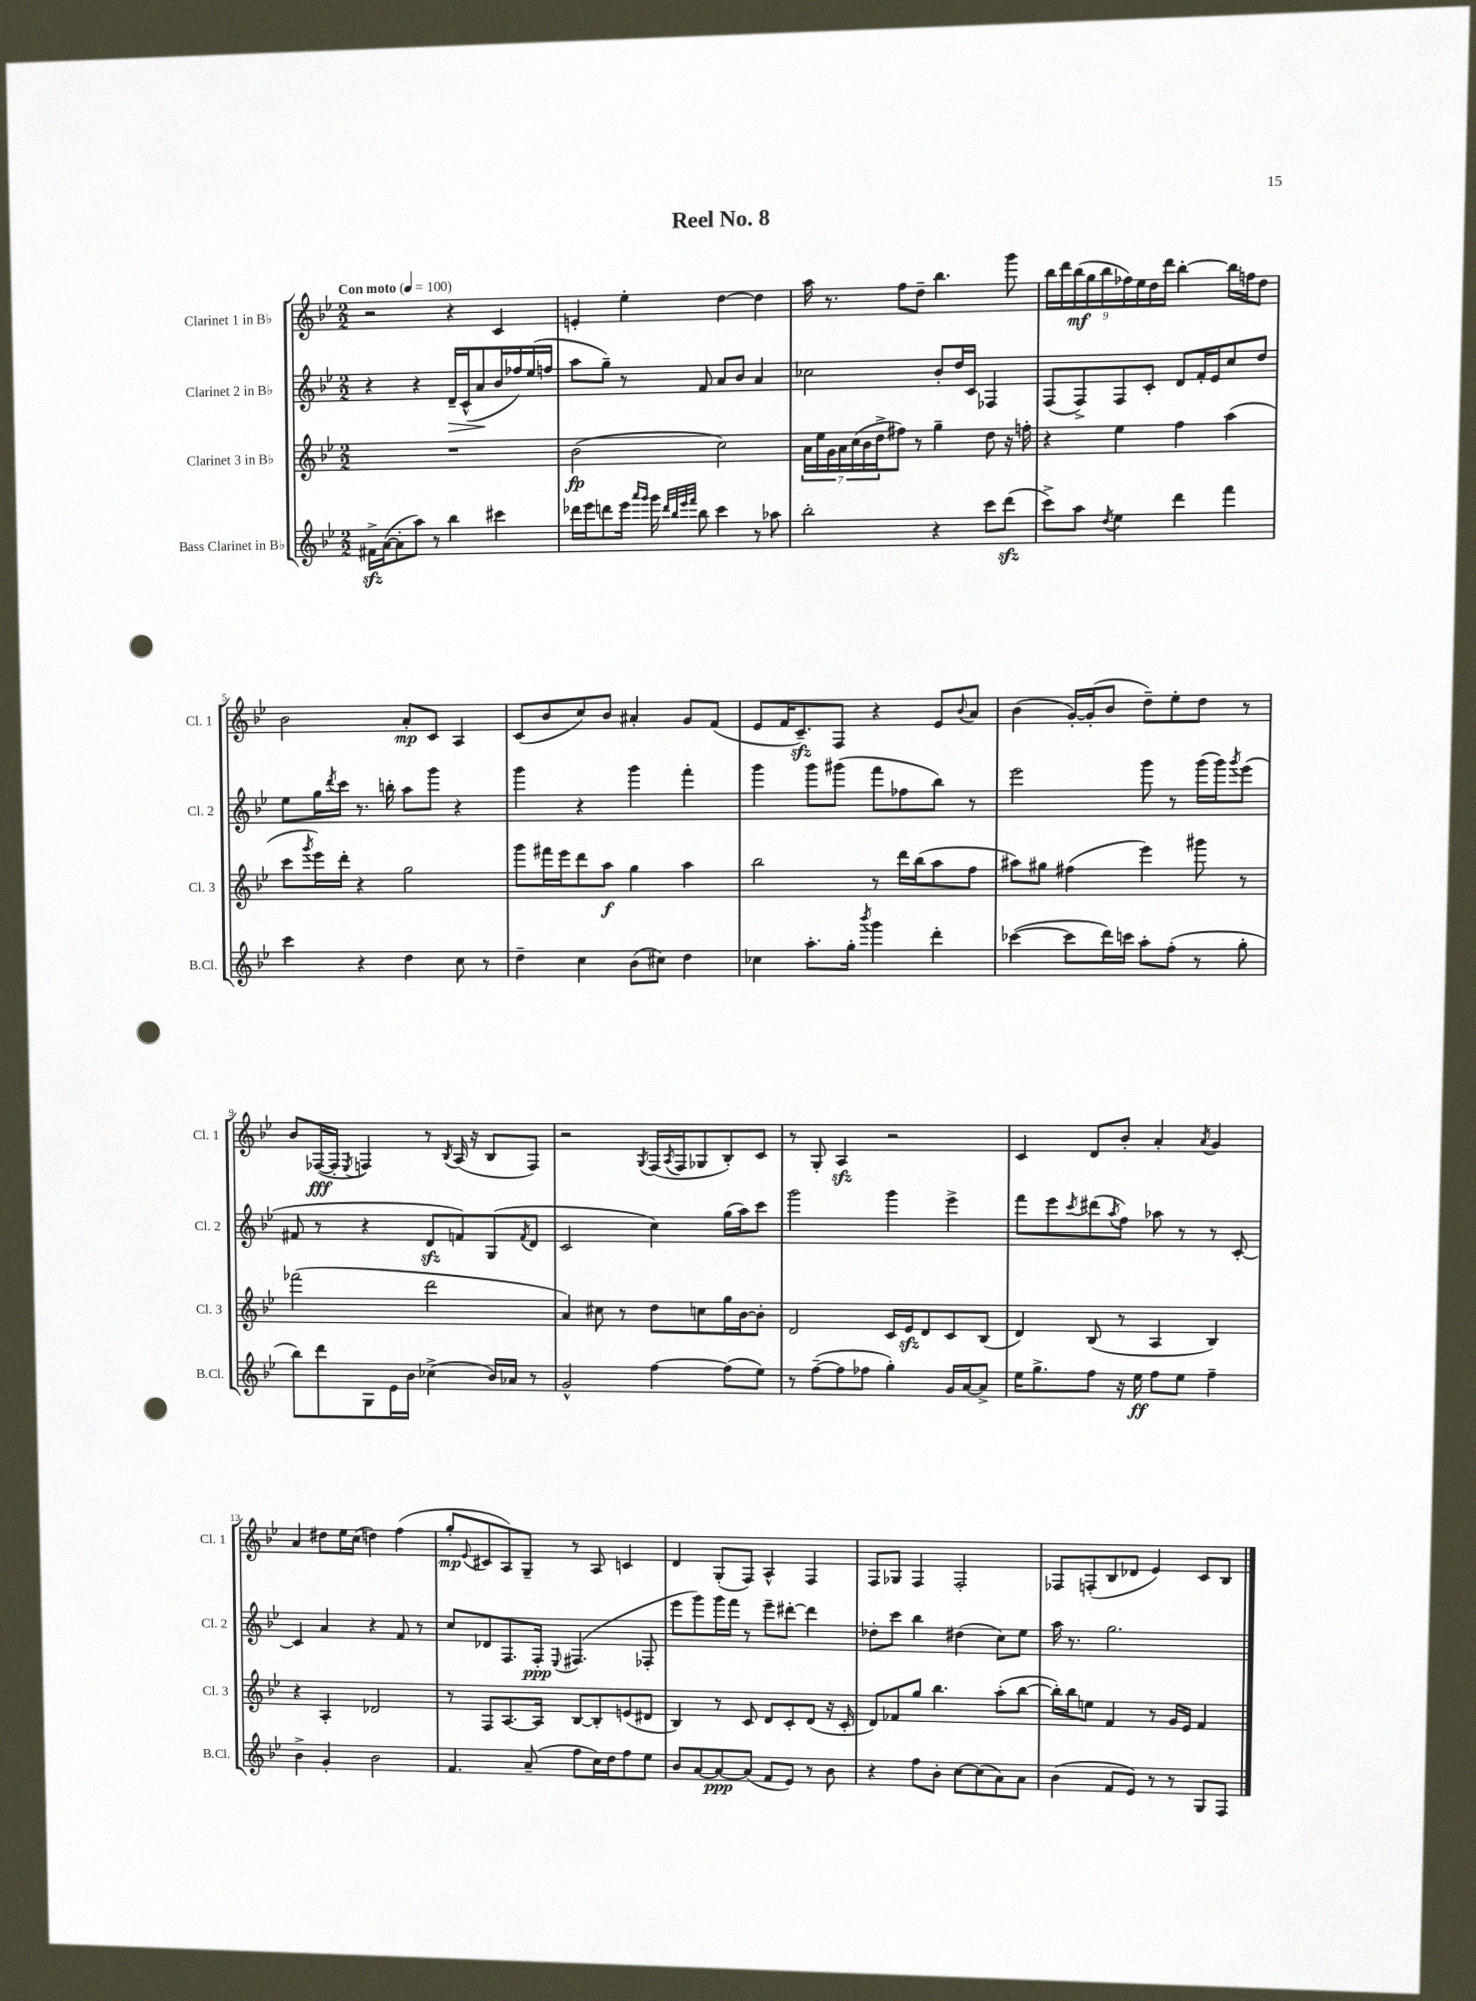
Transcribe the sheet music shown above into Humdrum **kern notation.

**kern	**kern	**kern	**kern
*staff4	*staff3	*staff2	*staff1
*clefG2	*clefG2	*clefG2	*clefG2
*k[b-e-]	*k[b-e-]	*k[b-e-]	*k[b-e-]
*M2/2	*M2/2	*M2/2	*M2/2
*MM100	*MM100	*MM100	*MM100
16f#^\LL	1r	4r	2r
([16a\J	.	.	.
8a'\]	.	.	.
8aa\J)	.	4r	.
8r	.	.	.
4bb-\	.	16d~/LL	4r
.	.	(16c^^/J	.
.	.	8a/	.
4ccc#\	.	16b-/L	4c/
.	.	16ff-/)	.
.	.	(16ee-/	.
.	.	16ff/JJ	.
=	=	=	=
16ddd-\LL	(2b-\	8aa\L	4e'/
16eee-\J	.	.	.
8ddd\	.	8gg~\J)	.
16eee-\Jk	.	8r	4ee-'\
16qqaaa/LL	.	.	.
16qqggg/JJ	.	.	.
16ggg\	.	.	.
32qqddd/LLL	.	.	.
32qqbb-/	.	.	.
32qqeee-/	.	.	.
32qqfff/JJJ	.	.	.
8bb-\	.	8f/	.
4ccc\	2cc\)	8a/L	[4dd\
.	.	8b-/J	.
8r	.	4a/	4dd\]
8aa-\	.	.	.
=	=	=	=
2bb-'\	28a\LL	2cc-\	16aa\
.	28ee-\	.	.
.	.	.	8.r
.	28g\	.	.
.	28a\	.	.
.	(28cc\	.	.
.	28b-\	.	.
.	28dd^\J	.	.
.	8ff#\J)	.	8ff\L
.	8r	.	8dd~\J
4r	4gg~\	8b-'/L	4.bb-\
.	.	16dd/L	.
.	.	16c/JJ	.
8ccc\L	8dd\	4F-/	.
(8ddd\J	16r	.	8ggg\
.	16ff'\	.	.
=	=	=	=
8ccc^\L)	4r	(8F/L	18bb-\LL
.	.	.	18ddd\
.	.	.	(18bb-\
8aa\J	.	8F^/)	.
.	.	.	18gg\
.	.	.	18bb-\
8qdd/	.	.	.
4ee-\	4ee-\	8F/	.
.	.	.	18ff-\)
.	.	.	18ee-\
.	.	8c'/J	.
.	.	.	18dd\
.	.	.	18ddd\JJ
4ddd\	4ff\	8d/L	[4bb-'\
.	.	16f'/L	.
.	.	16e-/J	.
4fff\	(4aa\	8cc/	16bb-\]LL
.	.	.	16ff\J
.	.	8dd/J	8dd\J
=	=	=	=
4ccc\	8ccc\L	8ee-\L	2b-\
.	8qggg/	.	.
.	16eee-\L)	16gg\L	.
.	.	8qddd/	.
.	16ddd'\JJ	16ccc\JJ	.
4r	4r	8.r	.
.	.	16bb'\	.
4dd\	2gg\	8aa\L	8a'/L
.	.	8ggg\J	8c/J
8cc\	.	4r	4A/
8r	.	.	.
=	=	=	=
4dd~\	8ggg\L	4ggg\	(8c/L
.	16fff#\L	.	8b-/
.	16eee-\J	.	.
4cc\	8ddd\	4r	8cc/)
.	8aa\J	.	8b-/J
(8b-\L	4gg\	4ggg\	4a#'/
8cc#\J)	.	.	.
4dd\	4aa\	4fff'\	8g/L
.	.	.	(8f/J
=	=	=	=
4cc-\	2bb-\	4ggg\	8e-/L
.	.	.	16f/K
.	.	.	8.c~/)
8.aa'\L	.	8ggg\L	.
.	.	(8ggg#\J	8F/J
16gg'\Jk	.	.	.
8qbbb-/	.	.	.
4ggg\	8r	8fff\L	4r
.	16ddd\LL	8ff-\	.
.	(16bb-\J	.	.
4ddd'\	8aa\	8bb-\J)	8e-/L
.	.	.	8qqb-/
.	8ff\J	8r	8a/J
=	=	=	=
([4ccc-\	8aa#\L)	2eee-\	(4b-\
.	8gg#\J	.	.
8ccc-\]L	(4ff#\	.	[16g'/LL)
.	.	.	(16g'/]J
16ddd\L)	.	.	8b-/J
16ccc\JJ	.	.	.
8aa'\L	4eee-\)	8ggg\	8dd~\L)
(8ff'\J	.	8r	8ee-'\
8r	8ggg#\	(16ggg\LL	8dd\J
.	.	16ggg\J)	.
.	.	8qggg/	.
8gg'\	8r	(8eee-\J	8r
=	=	=	=
8bb-\L)	(2fff-\	8f#/	8b-/L
8ddd\	.	8r	([16F-/L
.	.	.	16F-'/]JJ
.	.	.	8qE-/
8G\	.	4r	4F/)
16e-\L	.	.	.
16b-\JJ	.	.	.
(4cc-^\	2ddd\	8d/L	8r
.	.	.	8qB-/
.	.	8f/)	(16A/
.	.	.	16r
16b-/LL)	.	(8G/	8B-/L
16a-/JJ	.	.	.
.	.	8qf/	.
8r	.	8d/J	8F/J)
=	=	=	=
2g^^/	4a/)	2c/	2r
.	8cc#\	.	.
.	8r	.	.
.	.	.	8qG/
[4ff\	8dd\L	4cc\)	(16F/LL
.	.	.	8qA/
.	.	.	16F/J
.	8cc\	.	8G-/
(8ff\]L	16gg\L	(16gg\LL	8B-'/)
.	[16b-\J	16aa\J)	.
8ee-\J)	8b-'\]J	8ccc\J	8c/J
=	=	=	=
8r	2d/	2ggg\	8r
([8ff~\L	.	.	8G'/
8ff\]	.	.	4A/
8ff-\J	.	.	.
4gg'\)	16c/LL	4ggg\	2r
.	16e-/J	.	.
.	8d/	.	.
16g/LL	8c/	4eee-^\	.
[16a/J	.	.	.
8a^/]J	(8B-/J	.	.
=	=	=	=
16ee-\LK	4d/)	8fff\L	4c/
8.gg^\	.	.	.
.	.	8eee-\	.
.	.	8qccc/	.
8ff\J	(8B-/	(8ddd#\	8d/L
.	.	8qaa/	.
16r	8r	8ff\J)	8b-'/J
16ee-\	.	.	.
8ff\L	4A/	8aa-\	4a'/
8ee-\J	.	8r	.
.	.	.	8qa/
4ff~\	4B-/)	8r	4g/
.	.	[8c'/	.
=	=	=	=
4b-^\	4r	4c/]	4a/
4g'/	4A'/	4a/	8dd#\L
.	.	.	16ee-\L
.	.	.	(16cc\JJ
2b-\	2d-/	4r	4dd\)
.	.	8f/	(4ff\
.	.	8r	.
=	=	=	=
4.f/	8r	8cc/L	8gg'/L
.	.	.	8qqe-/
.	8F/L	8d-/	8c#/
.	[8.A/	8.F/	8A/)
(8a~/	.	.	8G~/J
.	16A/]Jk	16F'/Jk	.
.	.	8qqE-/	.
8ff\L	[8B-/L	(4.F#/	8r
16cc\L)	8B-'/]	.	8A/
16dd\J	.	.	.
8ff\	(8e/	.	4c/
8ee-\J	8d#/J	8F-'/	.
=	=	=	=
8b-/L	4B-/)	8eee-\L	4d/
[8a/	.	8ggg\)	.
8a/_	8r	16ggg\L	(8G'/L
.	.	16fff\JJ	.
(8a/]J	8c/	8r	8F/J)
8f/L	8d/L	8eee-~\L	4A^^/
8e-/J)	8c'/	[8ddd#'\J	.
8r	(8d/J	4ddd#\]	4F/
8b-\	16r	.	.
.	16c'/	.	.
=	=	=	=
4r	8d/L)	8dd-'\L	8F/L
.	8f-/	8ccc\J	8G-/J
8ff\L	8gg/J	4bb-\	4F/
8b-'\J	4.bb-\	.	.
[8cc\L	.	(4dd#\	2F'/
(8cc\]	.	.	.
8a\)	(8aa'\L	8cc\L)	.
8a\J	[8bb-\J	8ee-\J	.
=	=	=	=
(4b-\	16bb-'\]LL)	16aa\	8F-/L
.	16bb-\J	8.r	.
.	8ee\J	.	(8F'/
8f/L	4f/	2.gg\	8B-/
8e-/J)	.	.	8d-/J
8r	8r	.	4e-/)
8r	16g/LL	.	.
.	16e-/JJ	.	.
8G/L	4f/	.	8c/L
8F/J	.	.	8B-/J
==	==	==	==
*-	*-	*-	*-
